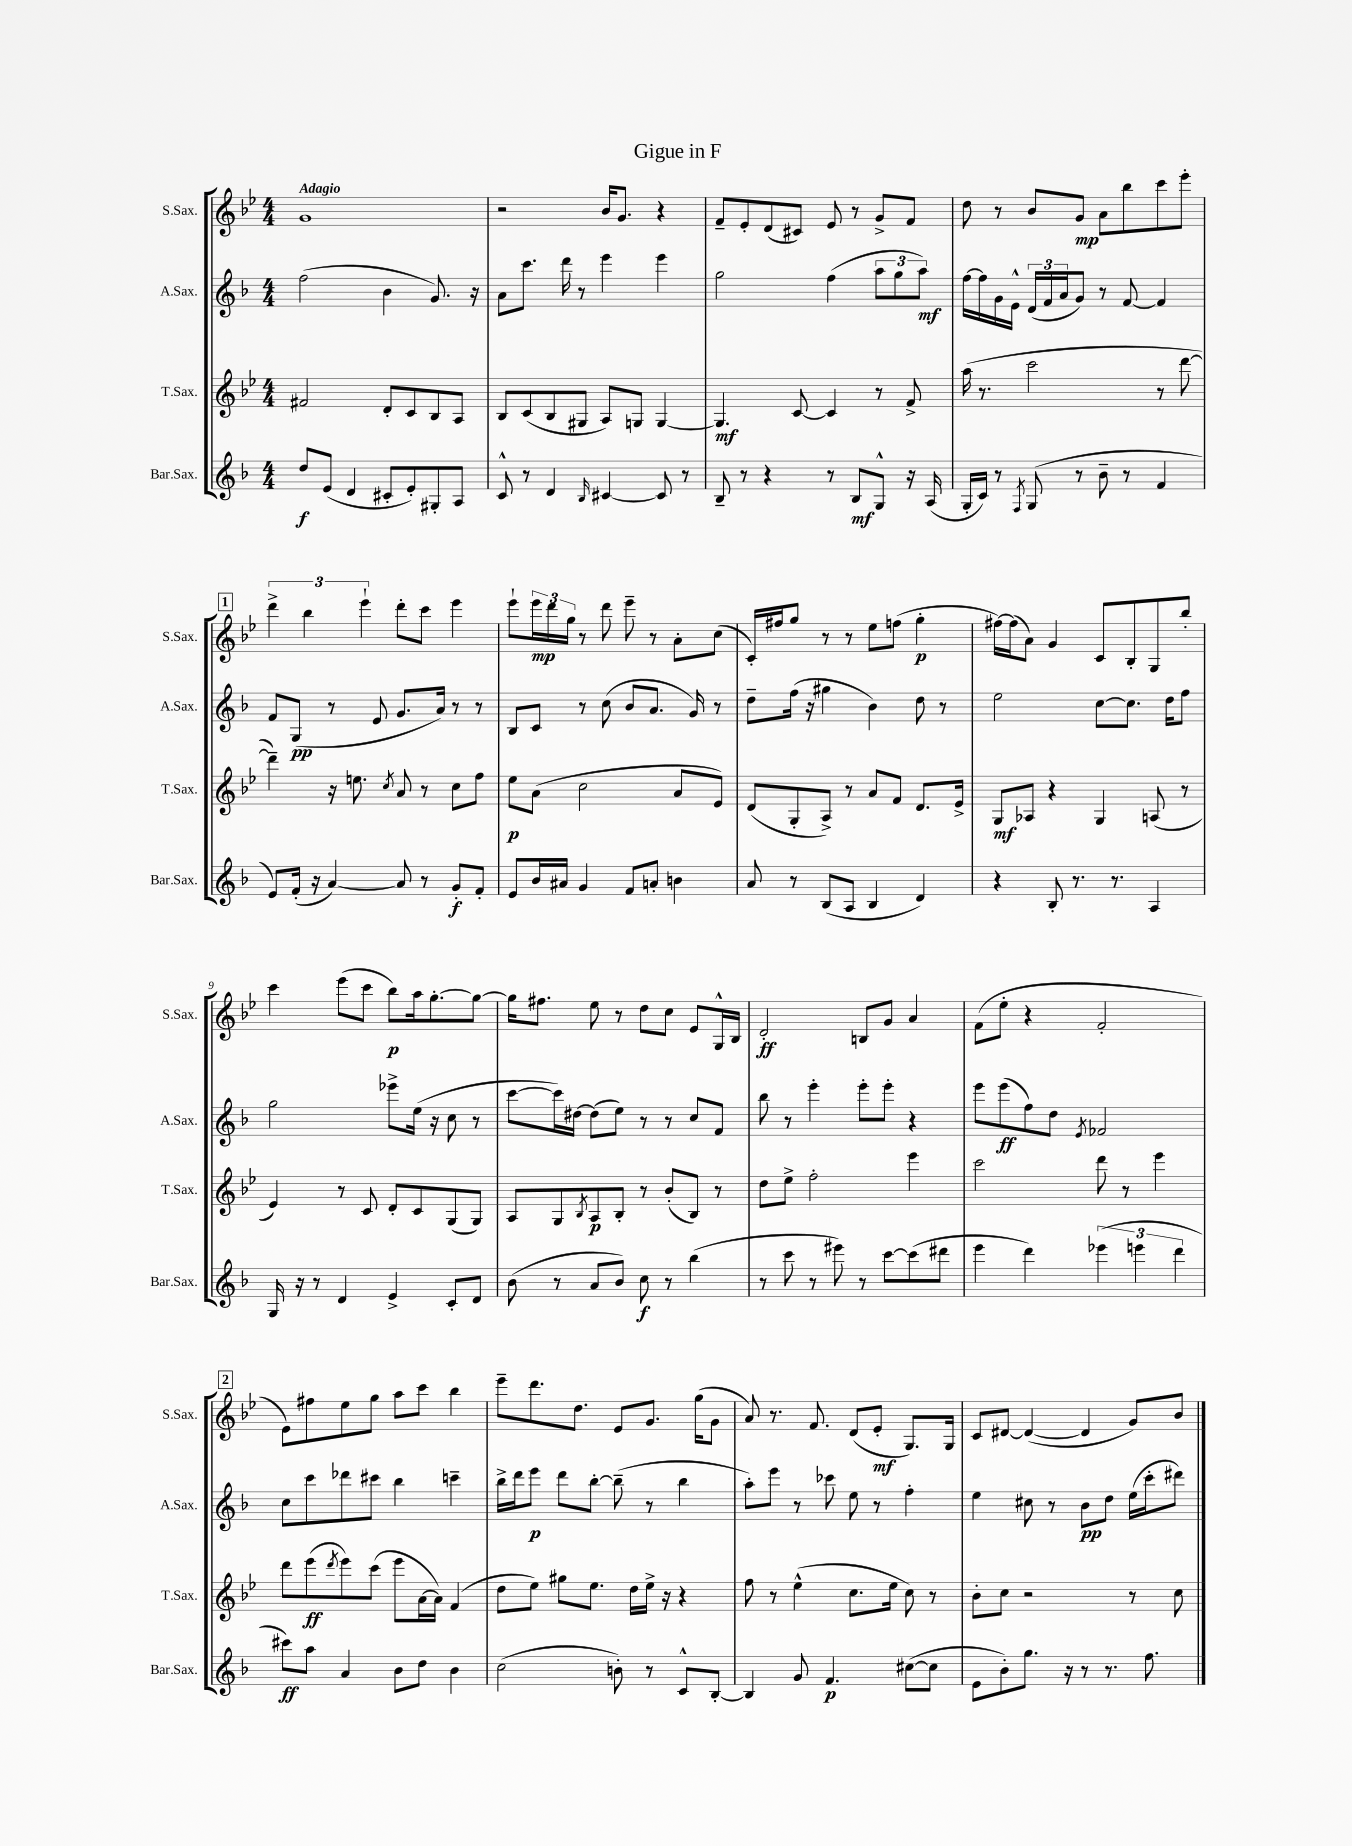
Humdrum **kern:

**kern	**kern	**kern	**kern
*staff4	*staff3	*staff2	*staff1
*clefG2	*clefG2	*clefG2	*clefG2
*k[b-]	*k[b-e-]	*k[b-]	*k[b-e-]
*M4/4	*M4/4	*M4/4	*M4/4
8dd	2f#	(2ff	1g
(8e	.	.	.
4d	.	.	.
8c#'	8d'	4b-	.
8e')	8c	.	.
8G#'	8B-	8.g)	.
8A	8A	.	.
.	.	16r	.
=	=	=	=
8c^^	8B-	8a	2r
8r	(8c	8.ccc	.
4d	8B-	.	.
.	.	16ddd	.
.	8G#	8r	.
16qqB-	.	.	.
[4c#	8A)	4eee	16b-
.	.	.	8.g
.	8G	.	.
8c#]	[4G	4eee	4r
8r	.	.	.
=	=	=	=
8B-~	4.G]	2gg	8f~
8r	.	.	8e-'
4r	.	.	(8d
.	[8c	.	8c#)
8r	4c]	(4ff	8e-
8B-	.	.	8r
8G^^	8r	12aa	8g^
.	.	12gg	.
16r	8f^	.	8f
.	.	12aa)	.
(16A	.	.	.
=	=	=	=
16G'	(16aa	[16ff	8dd
16c)	8.r	16ff]	.
8r	.	16g	8r
.	.	16e^^	.
8qF	.	.	.
(8G	2ccc	(24d	8b-
.	.	24f	.
.	.	24a	.
8r	.	8g)	8g
8b-~	.	8r	8a
8r	.	[8f	8bb-
4f	8r	4f]	8ccc
.	[8ddd	.	8eee-'
=	=	=	=
8e)	4ddd~])	8f	6ddd^
(16f'	.	(8G	.
.	.	.	6bb-
16r	.	.	.
[4a)	16r	8r	.
.	8.ee	.	.
.	.	.	6eee-`
.	.	8e	.
.	8qcc	.	.
8a]	8a	8.g	8ddd'
8r	8r	.	8ccc
.	.	16a)	.
8g'	8cc	8r	4eee-
8f'	8ff	8r	.
=	=	=	=
8e	8ee-	8B-	8eee-`
16b-	(8a	8c	24eee-
.	.	.	24ddd
16a#	.	.	.
.	.	.	24gg
4g	2cc	8r	8r
.	.	(8cc	8ddd
8f	.	8b-	8eee-~
8a'	.	8.a	8r
4b	8a	.	8a'
.	.	16g)	.
.	8e-)	8r	(8cc
=	=	=	=
8a	(8d	8dd~	16c')
.	.	.	16ff#
8r	8G'	(16ff	8gg
.	.	16r	.
(8B-	8A^)	4gg#	8r
8A	8r	.	8r
4B-	8a	4b-)	8ee-
.	8f	.	(8ff
4d)	8.d	8dd	4gg'
.	.	8r	.
.	16e-^	.	.
=	=	=	=
4r	8G	2ee	[16ff#)
.	.	.	(16ff#]
.	8A-	.	8a)
8B-'	4r	.	4g
8.r	.	.	.
.	4G	[8cc	8c
8.r	.	.	.
.	.	8.cc]	8B-'
4A	(8A	.	8G
.	.	16dd	.
.	8r	8ff	8bb-'
=	=	=	=
16G	4e-)	2gg	4ccc
16r	.	.	.
8r	.	.	.
4d	8r	.	(8eee-
.	8c	.	8ccc
4e^	8d'	8eee-^	8bb-)
.	8c	(16ee	16aa
.	.	16r	[8.gg'
8c'	(8G	8cc	.
8d	8G)	8r	8gg_
=	=	=	=
(8b-	8A	[8ccc	16gg]
.	.	.	8.ff#
8r	8G	16ccc])	.
.	.	[16dd#	.
.	8qB-	.	.
8a	8A	(8dd#]	8ee-
8b-)	8B-'	8ee)	8r
8cc	8r	8r	8dd
8r	(8b-'	8r	8cc
(4bb-	8B-)	8cc	8e-
.	8r	8f	16G^^
.	.	.	16B-
=	=	=	=
8r	8dd	8bb-	2d'
8ccc	8ee-^	8r	.
8r	2ff'	4eee'	.
8eee#)	.	.	.
8r	.	8eee'	8B
[8ccc	.	8eee'	8g
(8ccc]	4eee-	4r	4a
8ddd#	.	.	.
=	=	=	=
4eee	2ccc	8eee	(8f
.	.	(8eee	8ee-'
4ddd)	.	8ff)	4r
.	.	8dd	.
.	.	8qe	.
(6eee-	8ddd	2f-	2f'
.	8r	.	.
6eee	.	.	.
.	4eee-	.	.
6ddd	.	.	.
=	=	=	=
8ccc#)	8ddd	8cc	8e-)
8aa	(8eee-	8ccc	8ff#
.	8qddd	.	.
4a	8eee-)	8ddd-	8ee-
.	(8ccc	8ccc#	8gg
8b-	8eee-	4bb-	8aa
8dd	[16a	.	8ccc
.	16a])	.	.
4b-	(4f	4ccc~	4bb-
=	=	=	=
(2cc	8dd	16bb-^	8eee-~
.	.	16ddd	.
.	8ee-)	8eee	8.ddd
.	8gg#	8ddd	.
.	.	.	8.dd
.	8.ee-	[8bb-'	.
8b')	.	(8bb-~]	8e-
.	16dd	.	.
8r	16ee-^	8r	8.g
.	16r	.	.
8c^^	4r	4bb-	.
.	.	.	(16gg
[8B-'	.	.	8g
=	=	=	=
4B-]	8ff	8aa')	8a)
.	8r	8eee	8.r
8g	(4ee-^^	8r	.
.	.	.	8.f
4.f	.	8ccc-	.
.	8.cc	8ee	(8d
.	.	8r	8e-'
.	16ee-	.	.
([8cc#	8cc)	4ff'	8.G)
8cc#]	8r	.	.
.	.	.	16G
=	=	=	=
8e	8b-'	4ee	8c
8b-')	8cc	.	[8d#
8.gg	2r	8cc#	(4d#_
.	.	8r	.
16r	.	.	.
8r	.	8b-	4d#]
8.r	.	8dd	.
.	8r	(16ee	8g)
8.ff	.	16ccc'	.
.	8cc	8ddd#)	8b-
==	==	==	==
*-	*-	*-	*-
